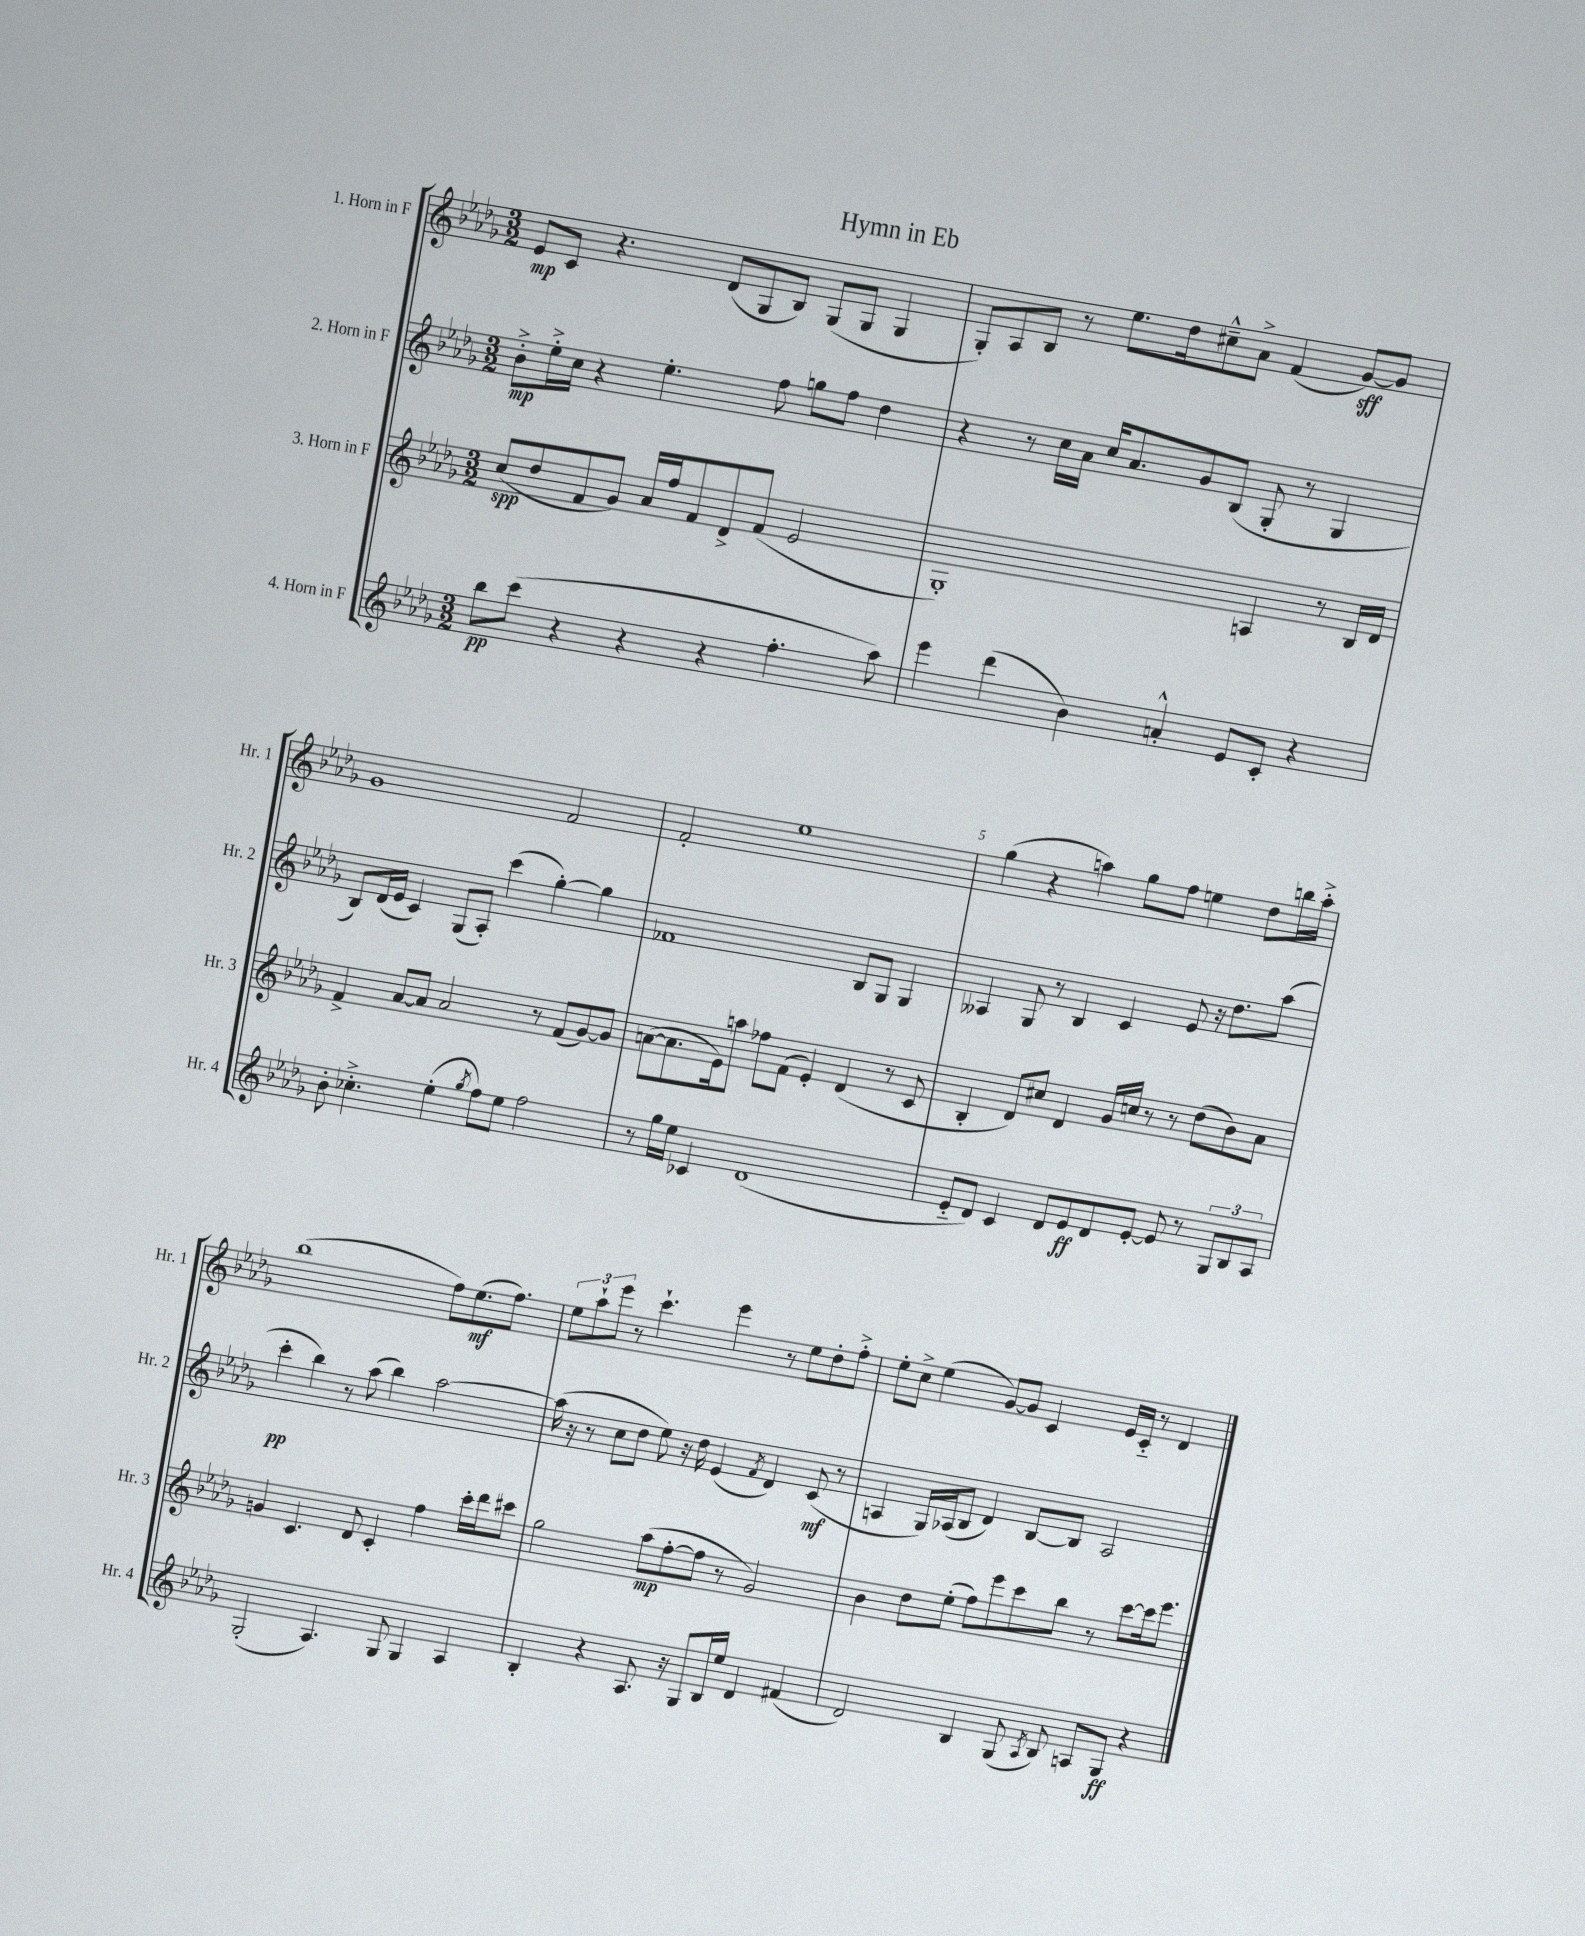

**kern	**dynam	**kern	**dynam	**kern	**dynam	**kern	**dynam
*part4	*part4	*part3	*part3	*part2	*part2	*part1	*part1
*staff4	*staff4	*staff3	*staff3	*staff2	*staff2	*staff1	*staff1
*I"4. Horn in F	*	*I"3. Horn in F	*	*I"2. Horn in F	*	*I"1. Horn in F	*
*I'Hr. 4	*	*I'Hr. 3	*	*I'Hr. 2	*	*I'Hr. 1	*
*clefG2	*	*clefG2	*	*clefG2	*	*clefG2	*
*k[b-e-a-d-g-]	*	*k[b-e-a-d-g-]	*	*k[b-e-a-d-g-]	*	*k[b-e-a-d-g-]	*
*M3/2	*	*M3/2	*	*M3/2	*	*M3/2	*
=1	=1	=1	=1	=1	=1	=1	=1
8bb-\L	pp	(8cc/L	spp	8b-'^\L	mp	8e-/L	mp
(8ccc\J	.	8dd-/	.	16ee-'^\L	.	8c/J	.
.	.	.	.	16cc\JJ	.	.	.
4r	.	8f/	.	4r	.	4.r	.
.	.	8g-/J)	.	.	.	.	.
4r	.	16a-/LL	.	4.ee-'\	.	.	.
.	.	16ff/J	.	.	.	.	.
.	.	8f/	.	.	.	(8d-/L	.
4r	.	8d-^/	.	.	.	8G-/	.
.	.	(8f/J	.	8ff\	.	8B-/J)	.
4.ff'\	.	2e-/	.	8ggn\L	.	(8G-/L	.
.	.	.	.	8ff\J	.	8G-/J	.
.	.	.	.	4dd-\	.	4G-/	.
8aa-\)	.	.	.	.	.	.	.
=2	=2	=2	=2	=2	=2	=2	=2
4eee-\	.	1G-')	.	4r	.	8G-'/L)	.
.	.	.	.	.	.	8A-/	.
(4ddd-\	.	.	.	8r	.	8B-/J	.
.	.	.	.	16cc\LL	.	8r	.
.	.	.	.	16a-\JJ	.	.	.
4b-\)	.	.	.	16cc/KL	.	8.ee-\L	.
.	.	.	.	8.a-/	.	.	.
.	.	.	.	.	.	16dd-\k	.
4an'^^/	.	.	.	8g-/	.	8cc#X~^^\	.
.	.	.	.	(8B-/J	.	8a-^\J	.
8e-/L	.	4An/	.	8G-'/	.	(4f/	.
8c'/J	.	.	.	8r	.	.	.
4r	.	8r	.	4G-/	.	[8g-/L)	sff
.	.	16B-/LL	.	.	.	8g-/J]	.
.	.	16d-/JJ	.	.	.	.	.
!!LO:LB:g=z
=3	=3	=3	=3	=3	=3	=3	=3
8b-'\	.	4f^/	.	8B-/L)	.	1g-	.
4.cc-X'^\	.	.	.	(16d-/L	.	.	.
.	.	.	.	16e-/JJ	.	.	.
.	.	[8a-/L	.	4c/)	.	.	.
.	.	8a-/J]	.	.	.	.	.
(4ee-'\	.	2a-/	.	(8G-/L	.	.	.
.	.	.	.	8A-'/J)	.	.	.
8qgg-/	.	.	.	.	.	.	.
8ff\L)	.	.	.	(4ccc\	.	.	.
8ee-\J	.	.	.	.	.	.	.
2ff\	.	8r	.	[4gg-'\)	.	2f/	.
.	.	(8f/L	.	.	.	.	.
.	.	[8g-/)	.	4gg-\]	.	.	.
.	.	8g-/J]	.	.	.	.	.
=4	=4	=4	=4	=4	=4	=4	=4
8r	.	([8an\L	.	1f-X	.	2f'/	.
16gg-\LL	.	8.a\]	.	.	.	.	.
16ee-\JJ	.	.	.	.	.	.	.
4c-X/	.	.	.	.	.	.	.
.	.	16e-\k)	.	.	.	.	.
.	.	8aan\J	.	.	.	.	.
(1d-	.	8ff-X\L	.	.	.	1ee-	.
.	.	(8f\J	.	.	.	.	.
.	.	4e-'/)	.	.	.	.	.
.	.	(4d-/	.	8B-/L	.	.	.
.	.	.	.	8G-/J	.	.	.
.	.	8r	.	4G-/	.	.	.
.	.	8c/	.	.	.	.	.
=5	=5	=5	=5	=5	=5	=5	=5
8e-/L	.	4B-'/	.	4A--X/	.	(4gg-\	.
8d-/J)	.	.	.	.	.	.	.
4c/	.	8d-/L)	.	8G-/	.	4r	.
.	.	8cc#X/J	.	8r	.	.	.
8d-/L	.	4d-/	.	4B-/	.	4aan\)	.
8e-/	ff	.	.	.	.	.	.
8d-/	.	16g-/LL	.	4c/	.	8gg-\L	.
.	.	16ccn/JJ	.	.	.	.	.
[8e-'/J	.	8r	.	.	.	8ff\J	.
8e-/]	.	8r	.	8e-/	.	4een\	.
8r	.	(8dd-\L	.	16r	.	.	.
.	.	.	.	8.dd-\L	.	.	.
12G-/L	.	8b-\)	.	.	.	8dd-\L	.
12B-/	.	.	.	.	.	.	.
.	.	8a-\J	.	(8aa-\J	.	16bbn\L	.
12A-/J	.	.	.	.	.	.	.
.	.	.	.	.	.	16aa'^\JJ	.
!!LO:LB:g=z
=6	=6	=6	=6	=6	=6	=6	=6
(2G-'/	.	4gn/	.	4ccc'\	pp	(1bb-	.
.	.	4.c/	.	4bb-\)	.	.	.
4.A-/)	.	.	.	8r	.	.	.
.	.	8d-/	.	(8aa-\	.	.	.
.	.	4c'/	.	4bb-\)	.	.	.
8G-/	.	.	.	.	.	.	.
4G-/	.	4ff\	.	[2aa-\	.	8ff\L)	.
.	.	.	.	.	.	(8.ee-\	mf
4A-/	.	16ccc'\LL	.	.	.	.	.
.	.	16ddd-\J	.	.	.	8.ff\J)	.
.	.	8ccc#X\J	.	.	.	.	.
=7	=7	=7	=7	=7	=7	=7	=7
4B-'/	.	2gg-\	.	(16aa-\]	.	12ee-\L	.
.	.	.	.	16r	.	.	.
.	.	.	.	.	.	12aa-`\	.
.	.	.	.	8r	.	.	.
.	.	.	.	.	.	12eee-\J	.
4r	.	.	.	8cc\L	.	8r	.
.	.	.	.	8dd-\J	.	4.ccc`\	.
8.A-/	.	(8aa-\L	mp	8ee-\)	.	.	.
.	.	[8ff'\	.	16r	.	.	.
16r	.	.	.	16dd-\	.	.	.
8G-/L	.	8ff\J]	.	(4e-/	.	4eee-\	.
16B-/L	.	8r	.	.	.	.	.
16ee-/JJ	.	.	.	.	.	.	.
.	.	.	.	8qf/	.	.	.
4d-/	.	2g-/)	.	4d-/)	.	8r	.
.	.	.	.	.	.	8ee-\L	.
(4f#X/	.	.	.	(8c/	mf	8dd-'\	.
.	.	.	.	8r	.	8ff'^\J	.
=8	=8	=8	=8	=8	=8	=8	=8
2d-/)	.	4b-\	.	4An/	.	8ee-'\L	.
.	.	.	.	.	.	8cc^\J	.
.	.	8dd-\L	.	16G-/LL)	.	(4ee-\	.
.	.	.	.	(16A-X/J	.	.	.
.	.	(8ee-'\J	.	8B-/J	.	.	.
4B-/	.	8ff\L)	.	4d-/)	.	[8g-/L)	.
.	.	8eee-\	.	.	.	8g-/J]	.
(8G-/	.	8ccc\	.	[8B-/L	.	4c/	.
8qA-/	.	.	.	.	.	.	.
8B-/)	.	8bb-\J	.	8B-/J]	.	.	.
8An/L	.	8r	.	2A-/	.	16e-/LL	.
.	.	.	.	.	.	16c/JJ	.
8G-/J	ff	[8ccc\L	.	.	.	8r	.
4r	.	16ccc\k]	.	.	.	4d-/	.
.	.	8.eee-\J	.	.	.	.	.
==	==	==	==	==	==	==	==
*-	*-	*-	*-	*-	*-	*-	*-
